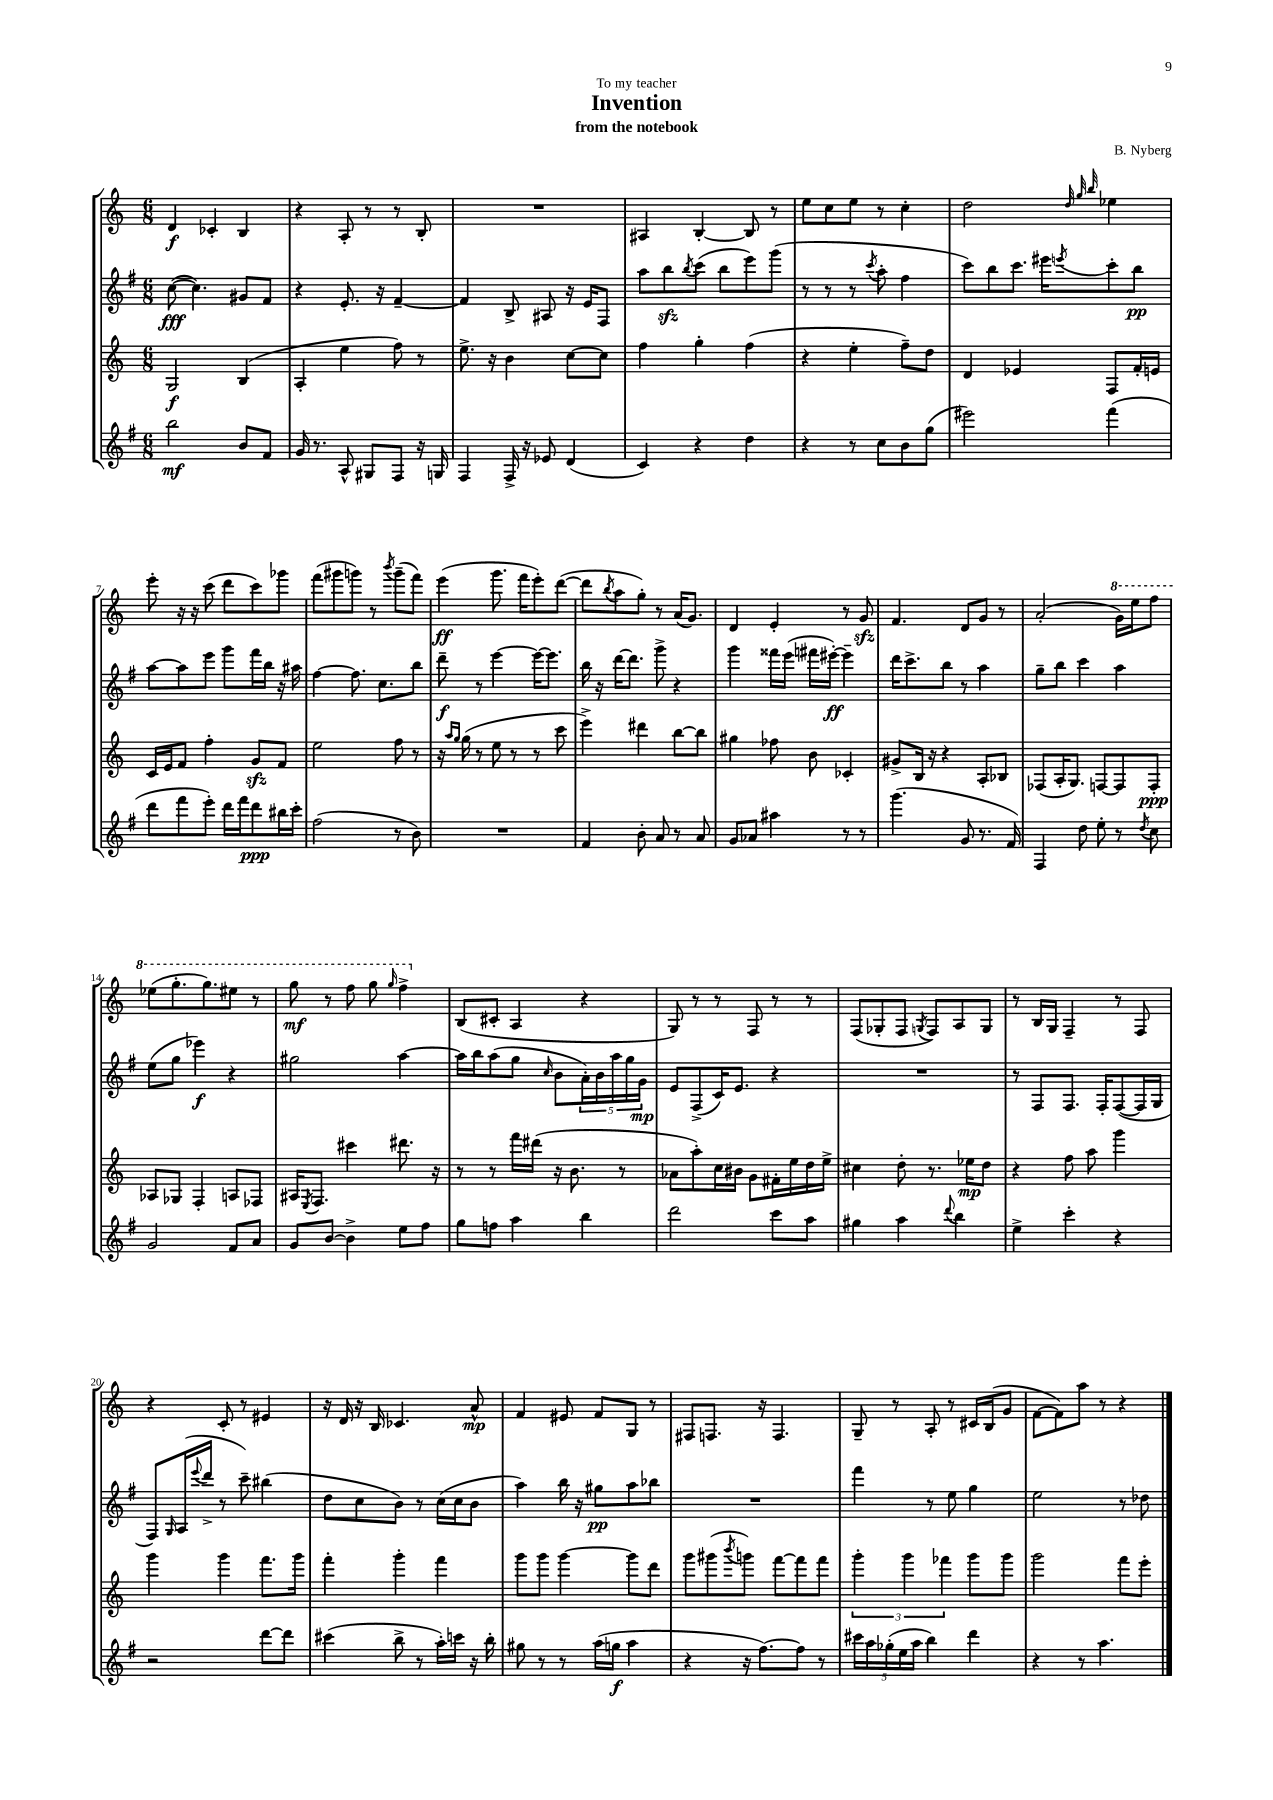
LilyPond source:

\header { title = "Invention" composer = "B. Nyberg" subtitle = "from the notebook" dedication = "To my teacher" }
<<
\new StaffGroup <<
\new Staff = "s0" {
    \clef treble \key c \major \numericTimeSignature \time 6/8
    d'4\f ces'4-. b4 |
    r4 a8-. r8 r8 b8-. |
    R2. |
    ais4 b4~-. b8 r8 |
    e''8 c''8 e''8 r8 c''4-. |
    d''2 \grace { d''32 g''32 b''32 } ees''4 |
    e'''8-. r16 r16 c'''8( d'''8 c'''8) ges'''8 |
    f'''8( gis'''8 g'''8) r8 \acciaccatura { b'''8 } g'''8--( f'''8) |
    e'''4\ff( g'''8. f'''16 e'''8-.) d'''8~( |
    d'''8 \acciaccatura { b''8 } a''8 g''8-.) r8 a'16( g'8.) |
    d'4 e'4-. r8 g'8\sfz |
    f'4. d'8 g'8 r8 |
    a'2-.( \ottava #1 g''16) e'''16 f'''8 |
    ees'''8( g'''8.-. g'''8.) eis'''8 r8 |
    g'''8\mf r8 f'''8 g'''8 \grace { g'''16 } f'''4-> \ottava #0 |
    b8( cis'8-. a4 r4 |
    g8) r8 r8 f8 r8 r8 |
    f8( ges8-. f8 \acciaccatura { g8 } f8) a8 g8 |
    r8 b16 g16 f4-- r8 f8 |
    r4 c'8-. r8 eis'4 |
    r16 d'16 r16 b16 ces'4. a'8-^\mp |
    f'4 eis'8 f'8 g8 r8 |
    fis8 f8. r16 f4. |
    g8-- r8 a8-. r8 cis'16 b16( g'8 |
    f'8~ f'8) a''8 r8 r4 \bar "|." |
}
\new Staff = "s1" {
    \clef treble \key g \major \numericTimeSignature \time 6/8
    c''8~\fff( c''4.) gis'8 fis'8 |
    r4 e'8.-. r16 fis'4~-- |
    fis'4 b8-> ais8 r16 e'16 fis8 |
    a''8 b''8\sfz \acciaccatura { b''8 } c'''8( b''8 e'''8) g'''8( |
    r8 r8 r8 \acciaccatura { c'''8 } a''8-. fis''4 |
    c'''8) b''8 c'''8. eis'''16 \acciaccatura { e'''8 } c'''8-. b''8\pp |
    a''8~ a''8 e'''8 g'''8 fis'''16 b''16 r16 ais''16 |
    fis''4~ fis''8. c''8. b''8 |
    d'''8--\f r8 e'''4~ e'''16~ e'''8. |
    b''16 r16 d'''16~ d'''8. g'''8-> r4 |
    g'''4 fisis'''16 e'''16( fis'''16 eis'''16~-.\ff) eis'''4-- |
    d'''16 c'''8.-> b''8 r8 a''4 |
    g''8-- b''8 c'''4 a''4 |
    e''8( g''8 ees'''4\f) r4 |
    gis''2 a''4~ |
    a''16 b''16 a''8( g''8 \grace { c''16 } b'8 \tuplet 5/4 { a'16-.) b'16 a''16 g''16 g'16\mp } |
    e'8 fis8->( c'16) e'8. r4 |
    R2. |
    r8 fis8 fis8. fis16-. fis8~( fis16 g16 |
    fis8) \grace { g16 } a16( \appoggiatura { e'''8 } d'''16-> r8 c'''8--) bis''4( |
    d''8 c''8 b'8) r8 c''16( c''16 b'8 |
    a''4) b''16 r16 gis''8\pp a''8 bes''8 |
    R2. |
    fis'''4 r8 e''8 g''4 |
    e''2 r8 des''8 \bar "|." |
}
\new Staff = "s2" {
    \clef treble \key c \major \numericTimeSignature \time 6/8
    g2\f b4( |
    a4-. e''4 f''8) r8 |
    e''8.-> r16 b'4 c''8~ c''8 |
    f''4 g''4-. f''4( |
    r4 e''4-. f''8--) d''8 |
    d'4 ees'4 f8 f'16-. e'16 |
    c'16 e'16 f'8 f''4-. g'8\sfz f'8 |
    e''2 f''8 r8 |
    r16 \grace { a''16 g''16 } g''16( r8 e''8 r8 r8 c'''8 |
    e'''4->) dis'''4 b''8~ b''8 |
    gis''4 fes''8 b'8 ces'4-. |
    gis'8-> b16 r16 r4 a8-. bes8 |
    fes8( a16-. g8.) f8~ f8 f8-.\ppp |
    aes8 ges8 f4-. a8 fes8 |
    ais16 \acciaccatura { e8 } f8. cis'''4 dis'''8. r16 |
    r8 r8 f'''16 dis'''16( r16 b'8. r8 |
    aes'8 a''8-.) c''16 bis'16 g'8 fis'16-. e''16 d''16 e''16-> |
    cis''4 d''8-. r8. ees''16\mp d''8 |
    r4 f''8 a''8 g'''4 |
    g'''4 g'''4 f'''8. g'''16 |
    f'''4-. g'''4-. f'''4 |
    g'''8 g'''8 g'''4~ g'''8 d'''8 |
    g'''8 gis'''8( \acciaccatura { b'''8 } g'''8) f'''8~ f'''8 f'''8 |
    \tuplet 3/2 { g'''4-. g'''4 fes'''4 } g'''8 g'''8 |
    g'''2 f'''8 e'''8-. \bar "|." |
}
\new Staff = "s3" {
    \clef treble \key g \major \numericTimeSignature \time 6/8
    b''2\mf b'8 fis'8 |
    g'16 r8. a8-^ gis8 fis8 r16 g16 |
    fis4 fis16-> r16 ees'8 d'4( |
    c'4) r4 d''4 |
    r4 r8 c''8 b'8 g''8( |
    eis'''2) fis'''4( |
    d'''8 fis'''8 e'''8-.) d'''16 fis'''16 d'''8\ppp bis''16 c'''16-. |
    fis''2( r8 b'8) |
    R2. |
    fis'4 b'8-. a'8 r8 a'8 |
    g'8 aes'8 ais''4 r8 r8 |
    g'''4.( g'8 r8. fis'16) |
    fis4 d''8 e''8-. r8 \acciaccatura { d''8 } c''8 |
    g'2 fis'8 a'8 |
    g'8 b'8~ b'4-> e''8 fis''8 |
    g''8 f''8 a''4 b''4 |
    d'''2 c'''8 a''8 |
    gis''4 a''4 \appoggiatura { d'''8 } b''4 |
    e''4-> c'''4-. r4 |
    r2 d'''8~ d'''8 |
    cis'''4( b''8-> r8 a''16-.) c'''16 r16 b''16-. |
    gis''8 r8 r8 a''16( g''16\f a''4 |
    r4 r16 fis''8.~) fis''8 r8 |
    \tuplet 5/4 { cis'''16 a''16 ges''16-.( e''16 a''16 } b''4) d'''4 |
    r4 r8 a''4. \bar "|." |
}
>>
>>
